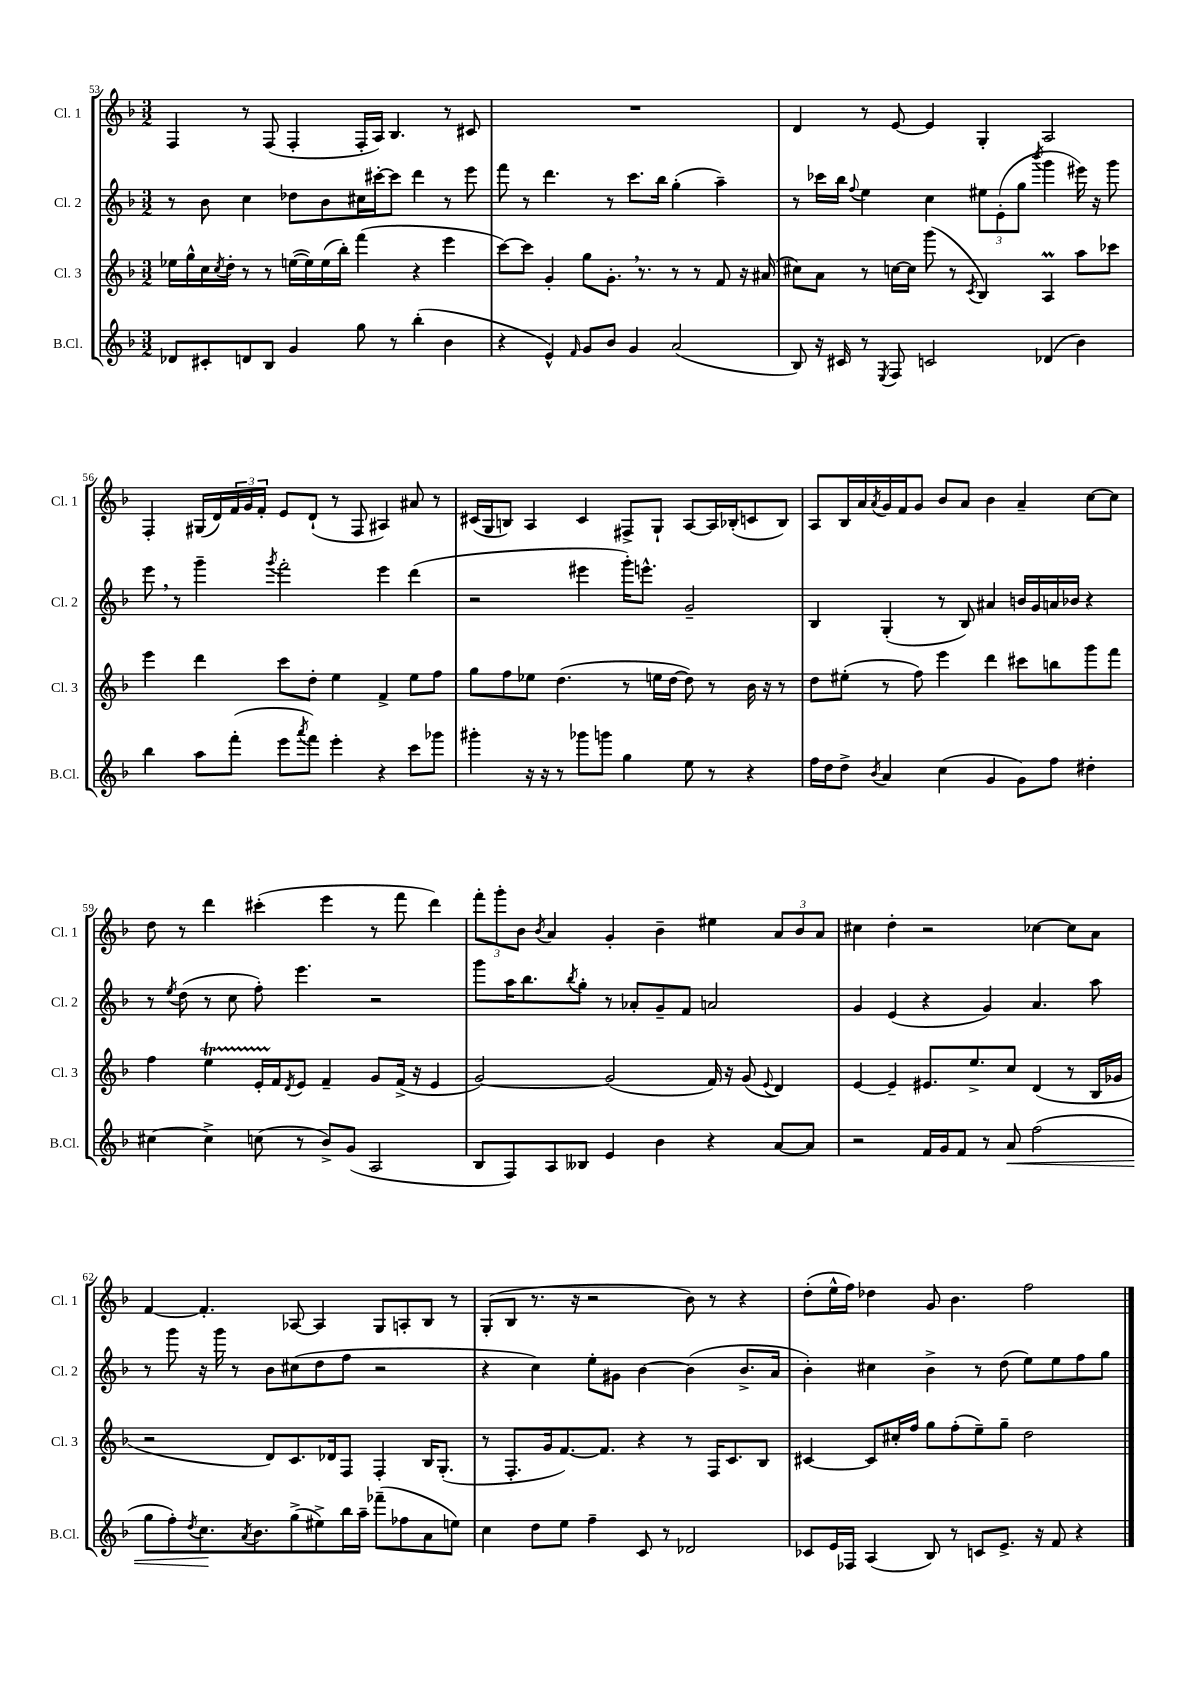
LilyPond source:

<<
\new StaffGroup <<
\new Staff = "s0" \with { instrumentName = "Cl. 1" shortInstrumentName = "Cl. 1" } {
    \clef treble \key f \major \numericTimeSignature \time 3/2
    f4 r8 f8( f4-. f16-. a16) bes4. r8 cis'8 |
    R1. |
    d'4 r8 e'8~ e'4 g4-. a2 |
    f4-. gis16( d'16) \tuplet 3/2 { f'16 g'16 f'16-. } e'8 d'8-!( r8 f8 ais4) ais'8 r8 |
    cis'16( g16 b8) a4 cis'4 fis8-> g8-! a8~ a16 bes16-.( c'8 bes8) |
    a8 bes16 a'16 \acciaccatura { a'8 } g'16 f'16 g'8 bes'8 a'8 bes'4 a'4-- c''8~ c''8 |
    d''8 r8 d'''4 cis'''4-.( e'''4 r8 f'''8 d'''4) |
    \tuplet 3/2 { f'''8-. g'''8-. bes'8 } \acciaccatura { bes'8 } a'4 g'4-. bes'4-- eis''4 \tuplet 3/2 { a'8 bes'8 a'8 } |
    cis''4 d''4-. r2 ces''4~ ces''8 a'8 |
    f'4~ f'4.-. aes8~ aes4 g8 a8-. bes8 r8 |
    g8-.( bes8 r8. r16 r2 bes'8) r8 r4 |
    d''8-.( e''16-^ f''16) des''4 g'8 bes'4. f''2 \bar "|." |
}
\new Staff = "s1" \with { instrumentName = "Cl. 2" shortInstrumentName = "Cl. 2" } {
    \clef treble \key f \major \numericTimeSignature \time 3/2
    r8 bes'8 c''4 des''8 bes'8 cis''16 cis'''16~-. cis'''8 d'''4 r8 e'''8 |
    f'''8 r8 d'''4. r8 c'''8. bes''16 g''4-.( a''4--) |
    r8 ces'''16 bes''16 \appoggiatura { f''8 } e''4 c''4 \tuplet 3/2 { eis''8 e'8-.( g''8 } \acciaccatura { bes'''8 } g'''4 eis'''16) r16 g'''8 |
    e'''8 \breathe r8 g'''4-- \acciaccatura { g'''8 } f'''2-. e'''4 d'''4( |
    r2 eis'''4 g'''16-.) e'''8.-^ g'2-- |
    bes4 g4-.( r8 bes8) ais'4 b'16 g'16 a'16 bes'16 r4 |
    r8 \acciaccatura { e''8 } d''8( r8 c''8 f''8-.) e'''4. r2 |
    g'''8 a''16 bes''8. \acciaccatura { bes''8 } g''8-. r8 aes'8-. g'8-- f'8 a'2 |
    g'4 e'4( r4 g'4) a'4. a''8 |
    r8 g'''8 r16 g'''16 r8 bes'8 cis''8( d''8 f''8 r2 |
    r4 c''4) e''8-. gis'8 bes'4~ bes'4( bes'8.-> a'16 |
    bes'4-.) cis''4 bes'4-> r8 d''8( e''8) e''8 f''8 g''8 \bar "|." |
}
\new Staff = "s2" \with { instrumentName = "Cl. 3" shortInstrumentName = "Cl. 3" } {
    \clef treble \key f \major \numericTimeSignature \time 3/2
    ees''16 g''16-^ c''16 \acciaccatura { c''8 } d''16-. r8 r8 e''16~( e''16) e''16( bes''16-.) f'''4( r4 e'''4 |
    c'''8~) c'''8 g'4-. g''8 g'8.-. \breathe r8. r8 r8 f'8 r16 ais'16( |
    cis''8) a'8 r8 c''16~ c''16 g'''8( r8 \acciaccatura { c'8 } bes4) a4\prall a''8 ces'''8 |
    e'''4 d'''4 c'''8 d''8-. e''4 f'4-> e''8 f''8 |
    g''8 f''8 ees''8 d''4.( r8 e''16 d''16~ d''8) r8 bes'16 r16 r8 |
    d''8 eis''8-.( r8 f''8) e'''4 d'''4 cis'''8 b''8 g'''8 f'''8 |
    f''4 e''4\startTrillSpan e'16-. f'16\stopTrillSpan \acciaccatura { d'8 } e'8 f'4-- g'8 f'16->( r16 e'4 |
    g'2~) g'2( f'16) r16 g'8( \appoggiatura { e'8 } d'4) |
    e'4~ e'4-- eis'8. e''8.-> c''8 d'4( r8 bes16 ges'16 |
    r2 d'8) c'8. des'16 f8 f4-. bes16 g8.-.( |
    r8 f8.-. g'16 f'8.~) f'8. r4 r8 f16 c'8. bes8 |
    cis'4~ cis'8 cis''16-. f''16 g''8 f''8-.( e''8--) g''8-- d''2 \bar "|." |
}
\new Staff = "s3" \with { instrumentName = "B.Cl." shortInstrumentName = "B.Cl." } {
    \clef treble \key f \major \numericTimeSignature \time 3/2
    des'8 cis'8-. d'8 bes8 g'4 g''8 r8 bes''4-.( bes'4 |
    r4 e'4-^) \grace { f'16 } g'8 bes'8 g'4 a'2( |
    bes8) r16 cis'16 r8 \acciaccatura { e8 } f8 c'2 des'4( bes'4) |
    bes''4 a''8 f'''8-.( e'''8 \acciaccatura { a'''8 } f'''8) e'''4-. r4 c'''8 ges'''8 |
    gis'''4-. r16 r16 r8 ges'''8 g'''8 g''4 e''8 r8 r4 |
    f''16 d''16 d''8-> \acciaccatura { bes'8 } a'4 c''4( g'4 g'8) f''8 dis''4-. |
    cis''4~ cis''4-> c''8( r8 bes'8->) g'8( a2 |
    bes8 f8) a8 beses8 e'4 bes'4 r4 a'8~ a'8 |
    r2 f'16 g'16 f'8 r8 a'8\< f''2( |
    g''8 f''8-.) \acciaccatura { d''8 } c''8.\! \acciaccatura { a'8 } bes'8. g''8->( eis''8->) bes''16 a''16-- fes'''8--( fes''8 a'8 e''8) |
    c''4 d''8 e''8 f''4-- c'8 r8 des'2 |
    ces'8 e'16 fes16 a4( bes8) r8 c'8 e'8.-> r16 f'8 r4 \bar "|." |
}
>>
>>
\layout { \context { \Score currentBarNumber = #53 } }
